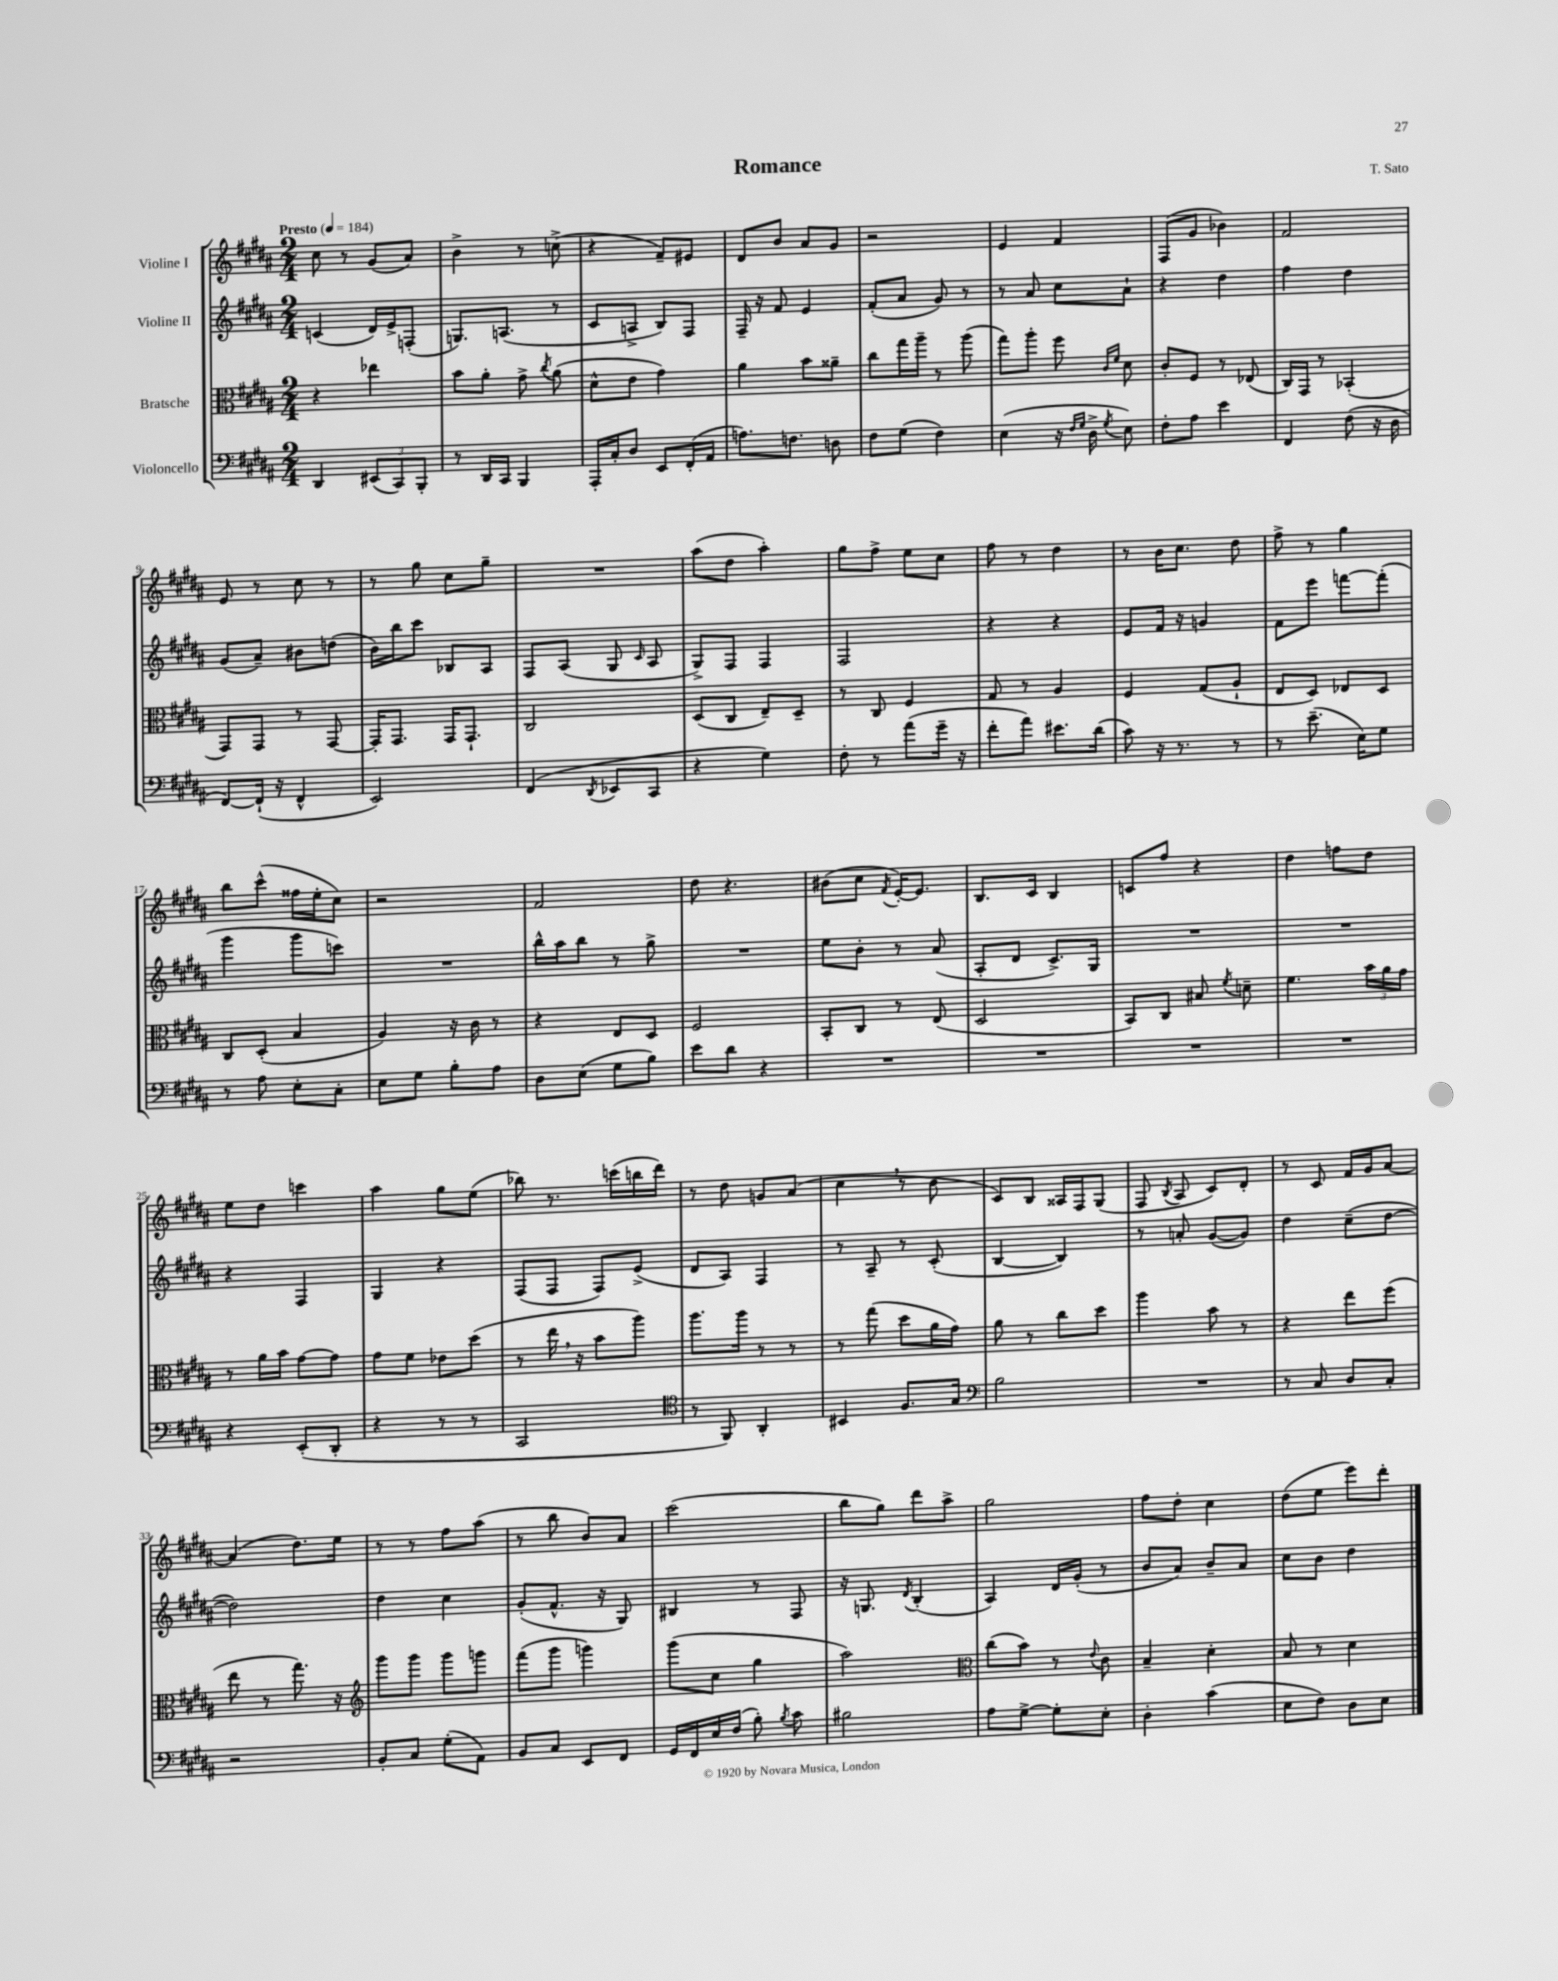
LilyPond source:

\header { title = "Romance" composer = "T. Sato" }
<<
\new StaffGroup <<
\new Staff = "s0" \with { instrumentName = "Violine I" } {
    \clef treble \key b \major \numericTimeSignature \time 2/4 \tempo "Presto" 4 = 184
    \autoBeamOff cis''8 r8 gis'8[( ais'8]) |
    b'4-> r8 c''8->( |
    r4 fis'8[--) eis'8] |
    dis'8[ b'8] ais'8[ gis'8] |
    r2 |
    e'4 fis'4 |
    fis8[( gis'8] bes'4) |
    fis'2 |
    e'8 r8 cis''8 r8 |
    r8 gis''8 cis''8[ gis''8]-- |
    R2 |
    ais''8[( dis''8] ais''4-.) |
    gis''8[ fis''8]-> e''8[ cis''8] |
    fis''8 r8 dis''4 |
    r8 b'16[ cis''8.] dis''8 |
    fis''8-> r8 gis''4 |
    b''8[ cis'''8]-^( fisis''16[ e''16-. cis''8]) |
    r2 |
    fis'2 |
    dis''8 r4. |
    bis'8[( cis''8] \acciaccatura { fis'8 } e'16[~-.) e'8.] |
    b8.[ cis'16] b4 |
    c'8[ fis''8] r4 |
    dis''4 f''8[ dis''8] |
    e''8[ dis''8] c'''4 |
    ais''4 gis''8[ e''8]( |
    bes''8) r8. c'''16[( b''16 dis'''16]) |
    r8 dis''8 g'8[ ais'8]( |
    cis''4 \breathe r8 b'8 |
    cis'8[) b8] aisis16[ fis16 gis8]( |
    fis8 \acciaccatura { b8 } ais8 cis'8[) dis'8]-. |
    r8 cis'8 fis'16[ gis'16 ais'8]~ |
    ais'4( dis''8.[) e''16] |
    r8 r8 fis''8[ ais''8]( |
    r8 b''8 b'8[) ais'8] |
    cis'''2( |
    b''8[ gis''8]) dis'''8[ ais''8]-> |
    gis''2 |
    fis''8[ dis''8]-. cis''4 |
    dis''8[( e''8] e'''8[) dis'''8]-. \bar "|." |
}
\new Staff = "s1" \with { instrumentName = "Violine II" } {
    \clef treble \key b \major \numericTimeSignature \time 2/4
    \autoBeamOff c'4( dis'16[) e'16-> f8]-.( |
    g8.[) a8.]( r8 |
    cis'8[ a8]-> b8[) fis8] |
    fis16-- r16 fis'8 e'4 |
    fis'8[-.( ais'8] gis'8) r8 |
    r8 ais'8 cis''8[ ais'8]-! |
    r4 dis''4 |
    fis''4 dis''4 |
    gis'8[( ais'8]--) bis'8[ d''8]( |
    b'16[) b''16 cis'''8] bes8[ ais8] |
    fis8[ ais8]( gis8 \grace { cis'16 } ais8 |
    gis8[->) fis8] fis4 |
    fis2 |
    r4 r4 |
    e'8[ fis'16] r16 g'4 |
    fis'8[ e'''8] f'''8[~ f'''8]-.( |
    gis'''4 gis'''8[ c'''8]) |
    R2 |
    b''16[-^ ais''16 b''8] r8 gis''8-> |
    R2 |
    e''8[ b'8]-. r8 ais'8( |
    ais8[-. dis'8] cis'8.[->) gis16] |
    R2 |
    R2 |
    r4 fis4 |
    gis4 r4 |
    fis8[( fis8] fis8[) e'8]->( |
    dis'8[ ais8]) fis4 |
    r8 ais8-- r8 cis'8-.( |
    b4~ b4) |
    r8 a'8-. gis'8[~( gis'8]) |
    dis''4 cis''8[--( dis''8]~ |
    dis''2) |
    dis''4 cis''4 |
    gis'8[-.( fis'8.]-^ r16 gis8) |
    bis4 r8 fis8 |
    r16 g8. \acciaccatura { dis'8 } b4-.( |
    ais4) dis'16[ gis'16]-.( r8 |
    b'8[ ais'8]) b'8[-- ais'8] |
    cis''8[ b'8] dis''4 \bar "|." |
}
\new Staff = "s2" \with { instrumentName = "Bratsche" } {
    \clef alto \key b \major \numericTimeSignature \time 2/4
    \autoBeamOff r4 ees''4 |
    b'8[ ais'8]-. gis'8-> \acciaccatura { cis''8 } ais'8( |
    dis'8[-^ e'8] gis'4) |
    ais'4 b'8[ aisis'8]-- |
    cis''8[ gis''16 ais''16]-- r8 ais''8( |
    gis''8[) ais''8]-. fis''8 \grace { cis'16[ fis'16] } dis'8 |
    cis'8[-. fis8] r8 ees8( |
    cis16[) gis,16] r8 bes,4-.( |
    gis,8[) gis,8] r8 gis,8~ |
    gis,16[-. gis,8.] gis,16[ gis,8.]-! |
    cis2 |
    dis8[( cis8] e8[--) dis8]-- |
    r8 cis8 fis4 |
    gis8 r8 ais4 |
    fis4 gis8[( ais8]-! |
    e8[ dis8]) ees8[ dis8] |
    cis8[ dis8]-.( b4 |
    ais4) r16 cis'16 r8 |
    r4 e8[ dis8] |
    fis2 |
    b,8[-. cis8] r8 e8( |
    dis2 |
    b,8[) cis8] bis8 \acciaccatura { fis'8 } d'8-- |
    fis'4. \tuplet 3/2 { b'16[ ais'16 gis'16] } |
    r8 ais'16[ b'16] gis'8[~ gis'8] |
    gis'8[ fis'8] ees'8[ dis''8]( |
    r8 e''16 \breathe r16 b'8[ ais''8]) |
    ais''8.[ ais''16] r8 r8 |
    r8 gis''8( dis''8[ ais'16 gis'16]) |
    ais'8 r8 cis''8[ dis''8] |
    ais''4 b'8 r8 |
    r4 e''8[ fis''8]( |
    e''8 r8 gis''8.) r16 |
    \clef treble gis'''8[ gis'''8] gis'''8[ g'''8] |
    fis'''8[( gis'''8] g'''4) |
    gis'''8[( cis''8] gis''4 |
    ais''2) |
    \clef alto cis''8[( b'8]) r8 \appoggiatura { e'8 } cis'8 |
    b4-- dis'4-. |
    b8 r8 dis'4 \bar "|." |
}
\new Staff = "s3" \with { instrumentName = "Violoncello" } {
    \clef bass \key b \major \numericTimeSignature \time 2/4
    \autoBeamOff dis,4 \tuplet 3/2 { eis,8[( cis,8) b,,8]-. } |
    r8 dis,16[ cis,16] b,,4 |
    ais,,16[-. cis16-. dis8] e,8[ fis,16-.( ais,16] |
    a8.[) f8.] d8 |
    fis8[ gis8]( fis4) |
    e4( r16 \grace { fis16[ gis16] } dis16-> \acciaccatura { gis8 } e8) |
    fis8[-. ais8] e'4 |
    fis,4 fis8( r16 dis16 |
    fis,8[~) fis,16]-!( r16 fis,4-^ |
    e,2) |
    fis,4( \acciaccatura { dis,8 } ees,8[ cis,8] |
    r4 gis4) |
    fis8-. r8 ais'8[( gis'16]-- r16 |
    fis'8[-. ais'8]) eis'8.[ dis'16]( |
    cis'8) r16 r8. r8 |
    r8 e'8.--( e16[) gis8] |
    r8 ais8 e8[-. cis8]-. |
    e8[ gis8] b8[-. ais8] |
    dis8[ e8]( gis8[ b8]) |
    e'8[ dis'8] r4 |
    R2 |
    R2 |
    R2 |
    R2 |
    r4 e,8[-.( dis,8]-. |
    r4 r8 r8 |
    cis,2 |
    \clef tenor r8 fis,8) ais,4-. |
    bis,4 fis8.[ gis16] |
    \clef bass b2 |
    R2 |
    r8 cis8 dis8[ cis8]-. |
    r2 |
    b,8[-. cis8] gis8[-.( ais,8]) |
    b,8[ cis8] e,8[ fis,8] |
    gis,16[ fis,16 e16 fis16]( b8-.) \acciaccatura { b8 } cis'8 |
    bis2 |
    ais8[ gis8]~-> gis8[-. e8]-. |
    dis4-. cis'4( |
    e8[ fis8]) dis8[ e8] \bar "|." |
}
>>
>>
